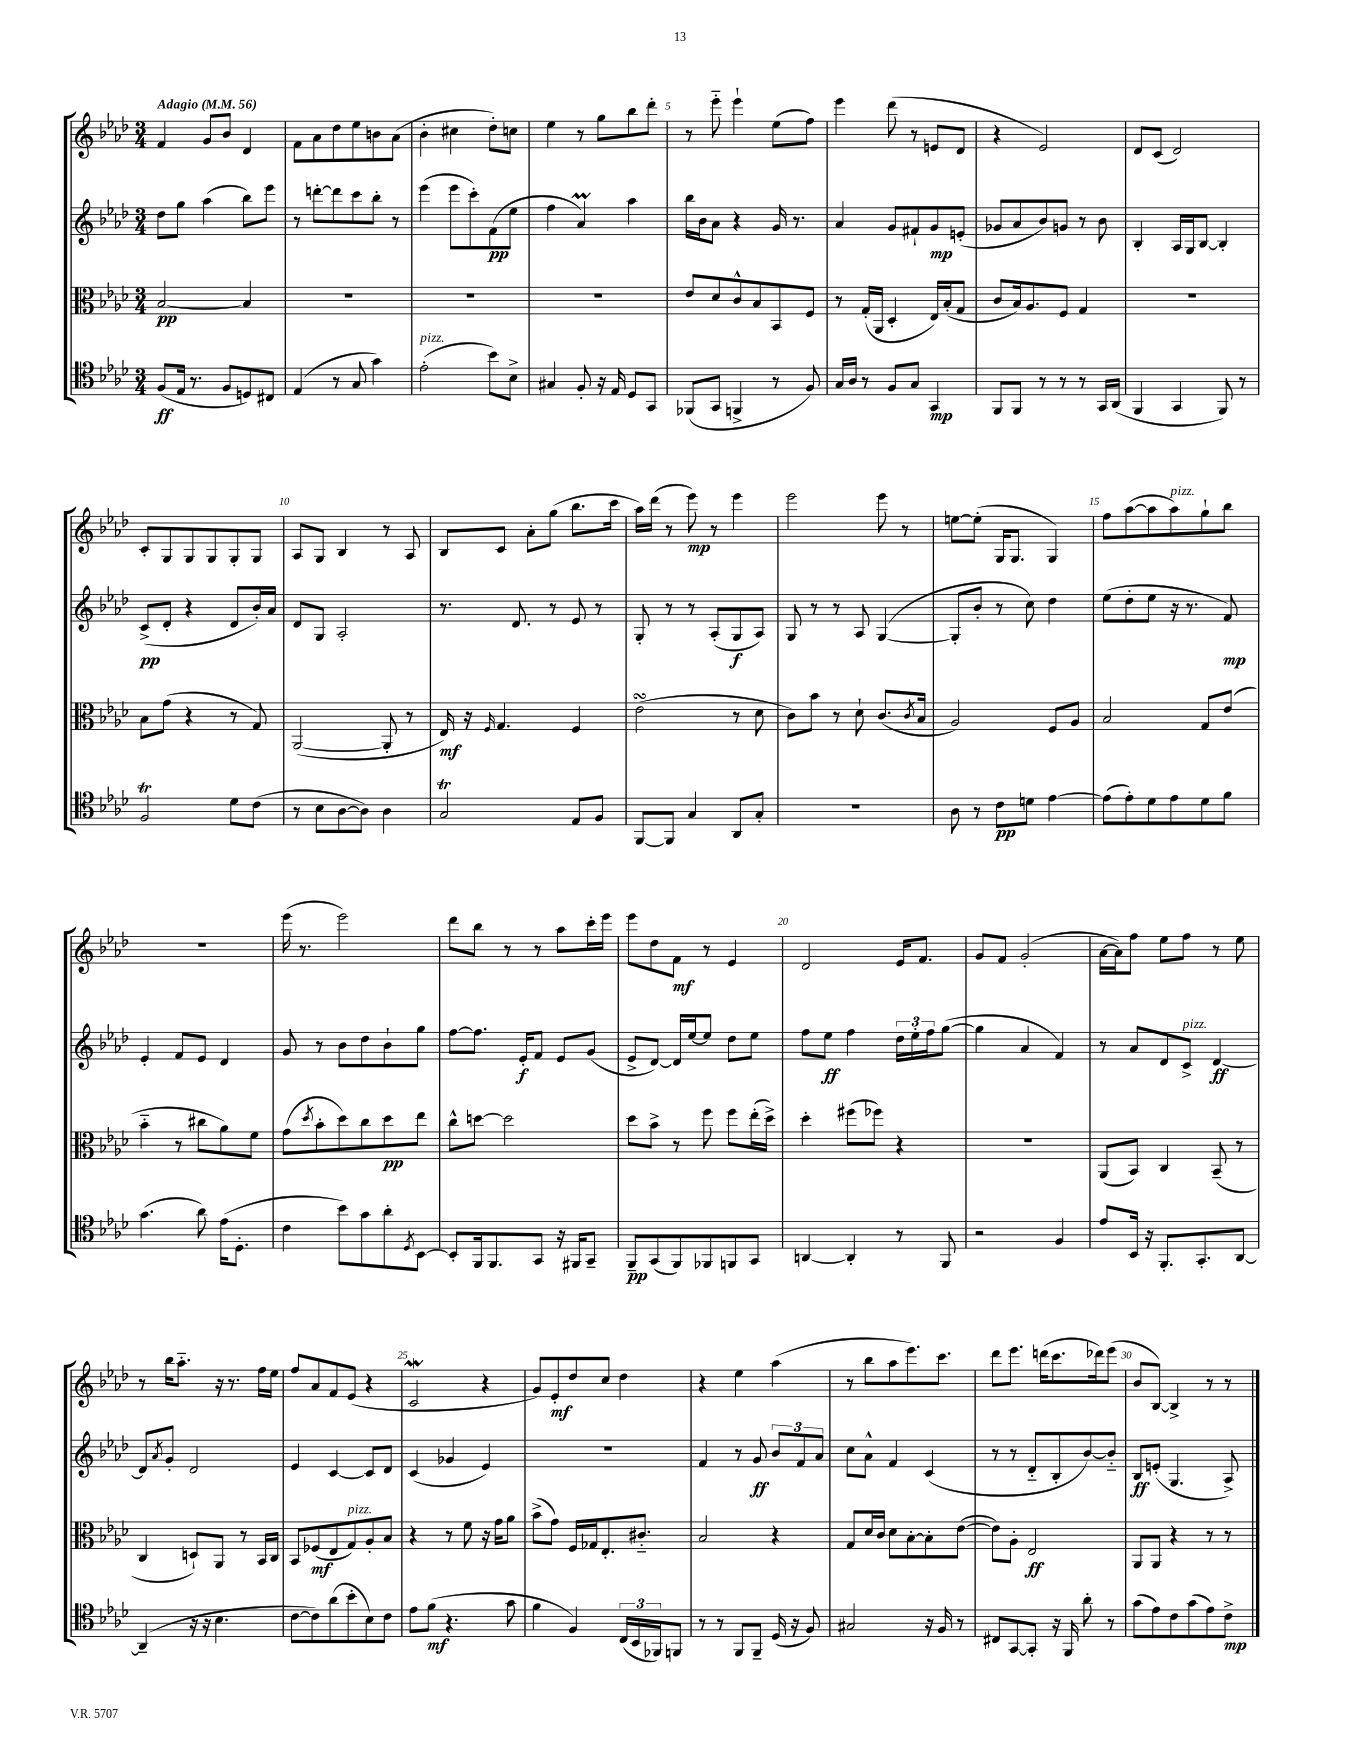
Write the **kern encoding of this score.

**kern	**kern	**kern	**kern
*staff4	*staff3	*staff2	*staff1
*clefC4	*clefC3	*clefG2	*clefG2
*k[b-e-a-d-]	*k[b-e-a-d-]	*k[b-e-a-d-]	*k[b-e-a-d-]
*M3/4	*M3/4	*M3/4	*M3/4
*MM56	*MM56	*MM56	*MM56
(8F	[2B-	8dd-	4f
16E-	.	8gg	.
8.r	.	.	.
.	.	(4aa-	8g
8F	.	.	8b-
8D)	4B-]	8bb-)	4d-
8C#	.	8eee-	.
=	=	=	=
(4E-	2.r	8r	8f
.	.	[8ddd'	8a-
8r	.	8ddd]	8dd-
8G	.	8ccc	8ee-
4g)	.	8bb-'	8b
.	.	8r	(8a-
=	=	=	=
(2e-'	2.r	(4eee-	4b-'
.	.	8eee-	4cc#
.	.	8ccc')	.
8b-)	.	(8f	8dd-')
8B-^	.	8ee-	8cc
=	=	=	=
4G#	2.r	4ff	4ee-
8F'	.	4a-)	8r
16r	.	.	8gg
16E-	.	.	.
8D-	.	4aa-	8bb-
8GG	.	.	8ddd-'
=	=	=	=
(8FF-	8e-	16bb-	8r
.	.	16b-	.
8GG	8d-	8a-	8eee-'~
4FF^	8c^^	4r	4eee-`
.	8B-	.	.
8r	8BB-	16g	(8ee-
.	.	8.r	.
8F)	8F	.	8ff)
=	=	=	=
16G	8r	4a-	4eee-
16A-	.	.	.
8r	(16G'	.	.
.	16AA-	.	.
8F	4D-'	8g	(8ddd-
8G	.	8f#`	8r
4GG	16E-)	8g	8e
.	(16B-'	.	.
.	8G	(8e'	8d-
=	=	=	=
8FF	8c	8g-	4r
8FF	16B-)	8a-	.
.	8.A-	.	.
8r	.	8b-)	2e-)
8r	8F	8g	.
8r	4G	8r	.
16GG	.	8b-	.
(16AA-	.	.	.
=	=	=	=
4FF	2.r	4B-'	8d-
.	.	.	(8c
4GG	.	16A-	2d-)
.	.	16G	.
.	.	[8B-	.
8FF)	.	4B-']	.
8r	.	.	.
=	=	=	=
2F	8B-	(8c^	8c'
.	(8g	8d-'	8G
.	4r	4r	8G
.	.	.	8G
8d-	8r	8d-	8G'
(8c	8G)	16b-')	8G
.	.	16a-	.
=	=	=	=
8r	([2AA-	8d-	8A-
8B-	.	8G	8G
[8A-	.	2A-'	4B-
8A-])	.	.	.
4A-	8AA-']	.	8r
.	8r	.	8A-
=	=	=	=
2G	16E-)	8.r	8B-
.	16r	.	.
.	16qqF	.	.
.	4.G	.	8c
.	.	8.d-	.
.	.	.	8a-'
.	.	8r	(8gg
8E-	4F	8e-	8.bb-
8F	.	8r	.
.	.	.	16ccc
=	=	=	=
[8FF	(2e-	8G'	16aa-)
.	.	.	(16ddd-
8FF]	.	8r	8r
4G	.	8r	8eee-)
.	.	(8A-'	8r
8AA-	8r	8G	4eee-
8G'	8d-	8A-)	.
=	=	=	=
2.r	8c)	8G	2eee-
.	8b-	8r	.
.	8r	8r	.
.	8d-`	8A-	.
.	(8.c	([4G	8eee-
.	.	.	8r
.	8qc	.	.
.	16B-	.	.
=	=	=	=
8A-	2A-)	8G']	[8ee
8r	.	8b-'	(8ee']
8c	.	8r	16G
.	.	.	8.G
8d	.	8cc)	.
[4e-	8F	4dd-	4G)
.	8A-	.	.
=	=	=	=
(8e-]	2B-	(8ee-	8ff
8e-')	.	8dd-'	([8aa-
8d-	.	8ee-	8aa-]
8e-	.	16r	8aa-)
.	.	8.r	.
8d-	8G	.	8gg`
8f	(8e-	8f)	8bb-
=	=	=	=
(4.g	4b-'~	4e-'	2.r
.	8r	8f	.
8a-)	8cc#	8e-	.
(16e-	8a-)	4d-	.
8.D-'	.	.	.
.	8f	.	.
=	=	=	=
4c	(8g	8g	(16eee-
.	.	.	8.r
.	8qdd-	.	.
.	8b-'	8r	.
8b-)	8dd-)	8b-	2eee-)
8g	8cc	8dd-	.
8a-'	8dd-	8b-`	.
8qD-	.	.	.
[8BB-	8ee-	8gg	.
=	=	=	=
8BB-']	8cc^^	[8ff	8ddd-
16FF	[8dd	8.ff]	8bb-
8.FF	.	.	.
.	2dd]	.	8r
.	.	16e-'	.
8GG	.	8f	8r
16r	.	8e-	8aa-
16FF#	.	.	.
8GG~	.	(8g	16ccc'
.	.	.	16eee-
=	=	=	=
8FF~	8dd-	8e-^	8eee-
(8GG	8b-^	[8d-)	8dd-
8FF)	8r	16d-]	8f
.	.	[16ee-	.
8FF-	8ff	8ee-]	8r
8FF	8ff	8dd-	4e-
8GG	(16ee-'	8ee-	.
.	16dd-^)	.	.
=	=	=	=
[4AA	4dd-'	8ff	2d-
.	.	8ee-	.
4AA']	(8ff#	4ff	.
.	8ff-)	.	.
8r	4r	24dd-	16e-
.	.	24ee-'	.
.	.	.	8.f
.	.	24ff	.
8FF	.	([8gg	.
=	=	=	=
2r	2.r	4gg]	8g
.	.	.	8f
.	.	4a-	(2g'
4F	.	4f)	.
=	=	=	=
8e-	(8AA-	8r	[16a-
.	.	.	16a-])
16BB-	8BB-)	8a-	8ff
16r	.	.	.
8.FF'	4C	8d-	8ee-
.	.	8c^	8ff
8.GG'	.	.	.
.	(8BB-~	[4d-	8r
[8AA-	8r	.	8ee-
=	=	=	=
(4AA-~]	4C	8d-]	8r
.	.	8qa-	.
.	.	8g'	16bb-
.	.	.	8.aa-'~
16r	8D`)	2d-	.
16r	.	.	.
4.B-	8AA-	.	16r
.	.	.	8.r
.	8r	.	.
.	16BB-	.	16ff
.	16C	.	16ee-
=	=	=	=
[8c	8BB-	4e-	8ff
8c])	(8F-	.	8a-
(8a-	8E-	[4c	8f
8b-'	8G)	.	(8e-
8B-)	8A-'	8c]	4r
8c	8B-	8d-	.
=	=	=	=
8e-	4r	(4c	2c
(8f	.	.	.
4.r	8r	4g-	.
.	8f	.	.
.	16r	4e-)	4r
.	16g	.	.
8g	8a-	.	.
=	=	=	=
4f	(8b-^	2.r	8g)
.	8g)	.	8e-'
4F)	16F	.	8dd-
.	16G-	.	.
.	8.E-'	.	8cc
(24C	.	.	4dd-
24BB-	.	.	.
.	8.c#'~	.	.
24FF-)	.	.	.
8FF	.	.	.
=	=	=	=
8r	2B-	4f	4r
8r	.	.	.
8FF	.	8r	4ee-
8FF~	.	8g	.
(16D-	4r	12b-	(4aa-
16r	.	.	.
.	.	12f	.
8F)	.	.	.
.	.	12a-	.
=	=	=	=
2G#	8G	8cc	8r
.	16d-	8a-^^	8bb-
.	16c	.	.
.	8d-	4f	8aa-
.	[8B-'	.	8.eee-)
16r	8B-']	(4c	.
16F	.	.	8.ccc
8r	([8e-	.	.
=	=	=	=
8C#	8e-])	8r	8ddd-
[8GG	8A-'	8r	8.eee-
8GG']	2E-	8d-'~	.
.	.	.	(16ddd
16r	.	8B-'	8.ccc
16FF	.	.	.
8a-'	.	[8b-)	.
.	.	.	16ddd-)
8r	.	8b-'~]	(8eee-
=	=	=	=
(8g	8AA-	8B-	8b-
8e-)	8AA-	(8e'	[8B-)
8c	4r	4.G	4B-^]
(8g	.	.	.
8e-)	8r	.	8r
8c^	8r	8A-^)	8r
==	==	==	==
*-	*-	*-	*-
